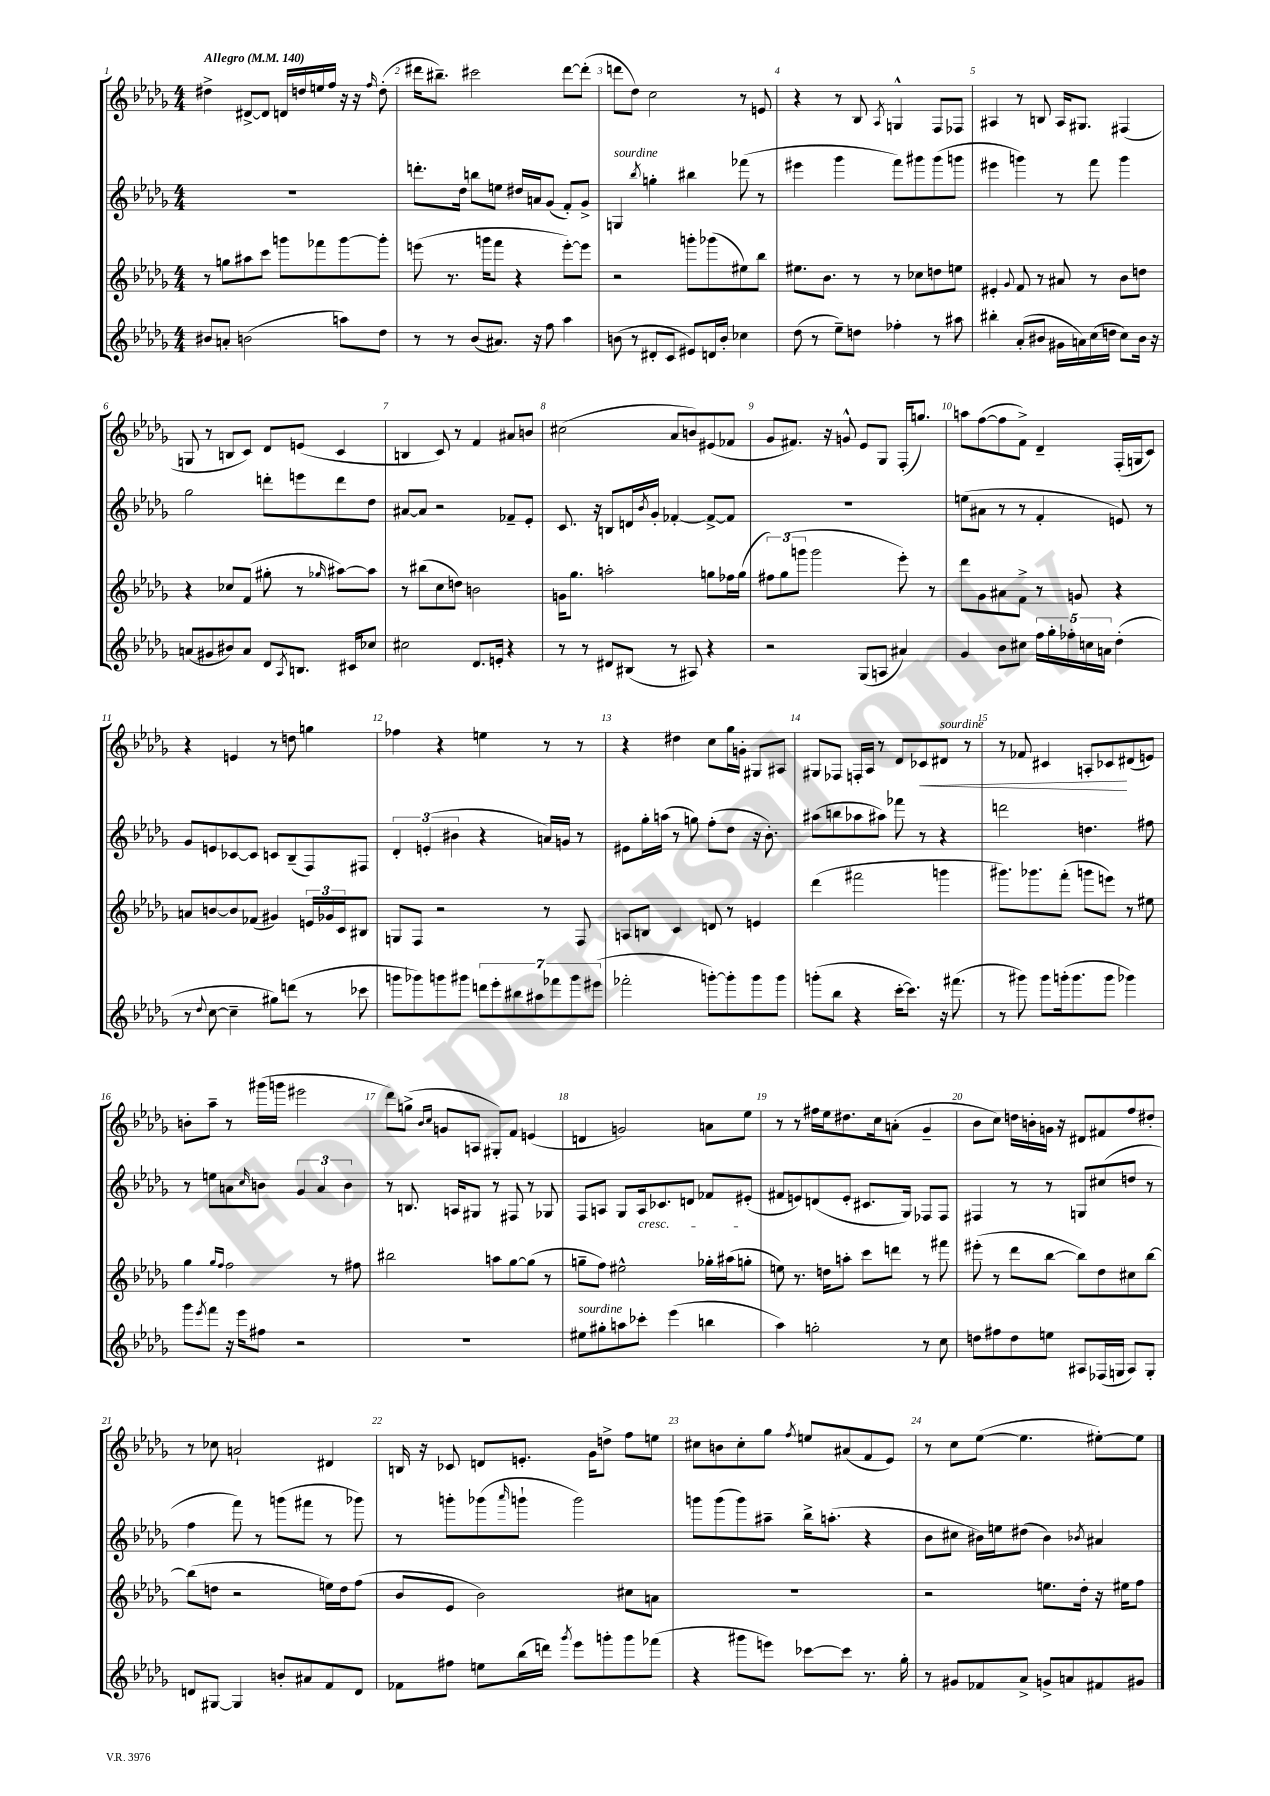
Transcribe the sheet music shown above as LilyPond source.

<<
\new StaffGroup <<
\new Staff = "s0" {
    \clef treble \key des \major \numericTimeSignature \time 4/4 \tempo "Allegro" 4 = 140
    dis''4-> dis'8~-> dis'8 d'16 d''16 e''16 f''16 r16 r16 \grace { f''16 } d''8-.( |
    dis'''16 bis''8.--) cis'''2 dis'''8~ dis'''8-.( |
    d'''8 des''8) c''2 r8 e'8 |
    r4 r8 bes8 \acciaccatura { aes8 } g4-^ f8 fes8 |
    ais4 r8 b8 ais16 gis8. fis4( |
    g8 r8 b8 c'8) des'8 e'8( c'4 |
    b4 c'8) r8 f'4 ais'8 b'8 |
    cis''2( aes'8 b'8) eis'8( fes'8 |
    ges'8 fis'8.) r16 g'8-^ ees'8 ges8 f16-.( g''8.) |
    a''8 f''8~( f''8 f'8->) des'4-- f16-.( g16 c'8) |
    r4 e'4 r8 d''8 g''4 |
    fes''4 r4 e''4 r8 r8 |
    r4 dis''4 c''8 ges''16 g'16-. gis8 ais8 |
    gis8 fes8 f16-. aes16 r8 des'8 ces'8\< dis'8^\markup { \italic "sourdine" } r8 |
    r8 fes'8 cis'4 a8-. ces'8\! dis'8( e'8) |
    b'8-. aes''8-- r8 gis'''16( g'''16 eis'''2 |
    des'''8) g''8->( \grace { bes'16 c''16 } g'8 a8 gis8-.) f'8 e'4( |
    d'4 g'2) a'8 ees''8 |
    r8 r8 fis''16 ees''16 dis''8. c''16 a'8-.( ges'4-- |
    bes'8 c''8) d''16 b'16-. g'16 r16 dis'8 fis'8 f''8 dis''8-. |
    r8 ces''8 a'2-! dis'4 |
    b16 r16 ces'8 d'8 e'8.-. ges'16 d''8-> f''8 e''8 |
    cis''8 b'8 cis''8-. ges''8 \acciaccatura { f''8 } e''8 ais'8( f'8 ees'8) |
    r8 c''8 ees''8~( ees''4. eis''8~-.) eis''8 \bar "|." |
}
\new Staff = "s1" {
    \clef treble \key des \major \numericTimeSignature \time 4/4
    R1 |
    d'''8.-. des''16 b''8 e''8 dis''16 a'16 ges'8( f'8-.) ges'8-> |
    g4^\markup { \italic "sourdine" } \acciaccatura { bes''8 } g''4-. bis''4 fes'''8( r8 |
    eis'''4 ges'''4 f'''8) gis'''8 gis'''8( g'''8 |
    eis'''4 g'''4) r8 f'''8 g'''4 |
    ges''2 d'''8-. e'''8 d'''8 des''8 |
    ais'8~ ais'8 r2 fes'8-- ees'8-. |
    c'8. r16 b8 d'16 \acciaccatura { bes'8 } ges'16-. fes'4~-. fes'8~-> fes'8 |
    R1 |
    e''8( ais'8 r8 r8 f'4-. e'8) r8 |
    ges'8 e'8 ces'8~ ces'8 c'8 bes8--( f8) fis8 |
    \tuplet 3/2 { des'4-. e'4-.( bis'4 } r4 a'16) g'16 r8 |
    eis'8 ges''16-. a''16( r8 g''8) f''8-.( des''8 r16 bes'8.-.) |
    ais''8( b''8 aes''8 ais''8) fes'''8 r8 r4 |
    d'''2 d''4. fis''8 |
    r8 e''8 a'8 \grace { c''16 } b'8 \tuplet 3/2 { ges'4 a'4 b'4 } |
    r8 b8. a16 gis8 r8 fis8 r8 ges8 |
    f8 a8 ges8 a16\cresc ces'8. d'8 fes'8 eis'8-.\!( |
    fis'8 e'8) d'8( e'8-. cis'8. ges16) fes8 fes8 |
    fis4 r8 r8 g8 cis''8( d''8 r8 |
    f''4 f'''8) r8 g'''8( fis'''8 r8 ges'''8) |
    r8 g'''8-. ges'''8( \grace { aes'''16 } g'''8-! g'''2) |
    g'''8 g'''8( g'''8) ais''8-- bes''16-> a''8.-.( r4 |
    bes'8 cis''8 bis'16) e''16 dis''8( bis'4) \acciaccatura { bes'8 } ais'4 \bar "|." |
}
\new Staff = "s2" {
    \clef treble \key des \major \numericTimeSignature \time 4/4
    r8 g''8 ais''8 c'''8 g'''8 fes'''8 g'''8~ g'''8-. |
    e'''8( r8. g'''16 f'''8 r4 e'''8~-.) e'''8 |
    r2 g'''8-. ges'''8( eis''8) bes''8 |
    eis''8. bes'8. r8 r8 ces''8 d''8 e''8 |
    eis'4-. \appoggiatura { ges'8 } f'8 r8 ais'8 r8 bes'8 d''8 |
    r4 ces''8 f'8( gis''8-. r8 \grace { ges''16 } ais''8~) ais''8 |
    r8 bis''8( c''8 d''8) b'2 |
    g'16 ges''8. a''2-. g''8 fes''16 g''16( |
    \tuplet 3/2 { fis''8) ges''8( g'''8 } g'''2 ees'''8-.) r8 |
    des'''8 ges'8 ais'8 f'8-> r8 g'8 r4 |
    a'8 b'8~ b'8 fes'8( gis'4) \tuplet 3/2 { e'16 ges'16 c'16 } bis8 |
    g8 f8 r2 r8 f8 |
    a8 b8 c'4 d'8 r8 e'4 |
    des'''4( fis'''2 g'''4 |
    gis'''8.) ges'''8. f'''8-.( g'''8 e'''8) r8 eis''8 |
    ges''4 \grace { ges''16 f''16 } f''2 r8 fis''8 |
    bis''2 a''8 ges''8~ ges''8( r8 |
    g''8-- f''8) eis''2-^ ges''16-. ais''16( g''8-. |
    e''8) r8. d''16 a''8-. c'''8 d'''8 r8 fis'''8 |
    eis'''8-.( r8 des'''8 bes''8~ bes''8) des''8 cis''8 bes''8~ |
    bes''8( d''8 r2 e''16) d''16 f''8( |
    bes'8 ees'8 bes'2) cis''8 a'8 |
    R1 |
    r2 e''8. des''16-. r16 eis''16 f''8 \bar "|." |
}
\new Staff = "s3" {
    \clef treble \key des \major \numericTimeSignature \time 4/4
    bis'8 a'8-. b'2( a''8) des''8 |
    r8 r8 bes'8( ais'8.) r16 f''8 aes''4 |
    b'8( r8 dis'8-. c'8 eis'8) d'16 b'16-. ces''4 |
    des''8( r8 ees''8--) d''8 fes''4-. r8 ais''8 |
    bis''4-. aes'8-.( bis'8 gis'16 a'16) c''16( d''16 c''8) bis'16 r16 |
    a'8( gis'8 bis'8) a'8 des'8 \acciaccatura { aes8 } b8. cis'16 ces''8 |
    cis''2 des'8. e'16-. r4 |
    r8 r8 dis'8 bis8( r8 ais8) r4 |
    r2 ges8( a8 ais'4) |
    ges'4 bes'8 cis''8 \tuplet 5/4 { f''16 ges''16-. fes''16-. c''16 a'16 } des''4-.( |
    r8 \appoggiatura { des''8 } c''8~ c''4-- gis''8) d'''8( r8 ces'''8 |
    g'''8 ges'''8) g'''8 gis'''8 \tuplet 7/4 { d'''8 ees'''8-. bis''8 ais''8 fes'''8 gis'''8 eis'''8( } |
    fes'''2-. g'''8~-.) g'''8-. g'''8 g'''8 |
    g'''8-.( bes''8 r4 c'''16~-. c'''8.) r16 fis'''8.( |
    r8 gis'''8) gis'''8 g'''16-.( g'''8. g'''8 ges'''4) |
    ges'''8 \acciaccatura { ees'''8 } f'''8 r16 ees'''16 fis''8 r2 |
    R1 |
    eis''8^\markup { \italic "sourdine" } gis''8-. a''8 ces'''8-. ees'''4( b''4 |
    aes''4) g''2-. r8 c''8 |
    d''8 fis''8 d''8 e''8 ais8 fes16( g16 ais8) g8-. |
    d'8 gis8~ gis4 b'8-. ais'8 f'8 d'8 |
    fes'8 fis''8 e''8 bes''16( d'''16) \acciaccatura { ges'''8 } ees'''8 g'''8-. g'''8 fes'''8( |
    r4 gis'''8 e'''8) ces'''8~ ces'''8 r8. ges''16-. |
    r8 gis'8 fes'8 aes'8-> g'8-> a'8 fis'8 gis'8 \bar "|." |
}
>>
>>
\layout { \context { \Score \override BarNumber.break-visibility = ##(#f #t #t) barNumberVisibility = #all-bar-numbers-visible } }
